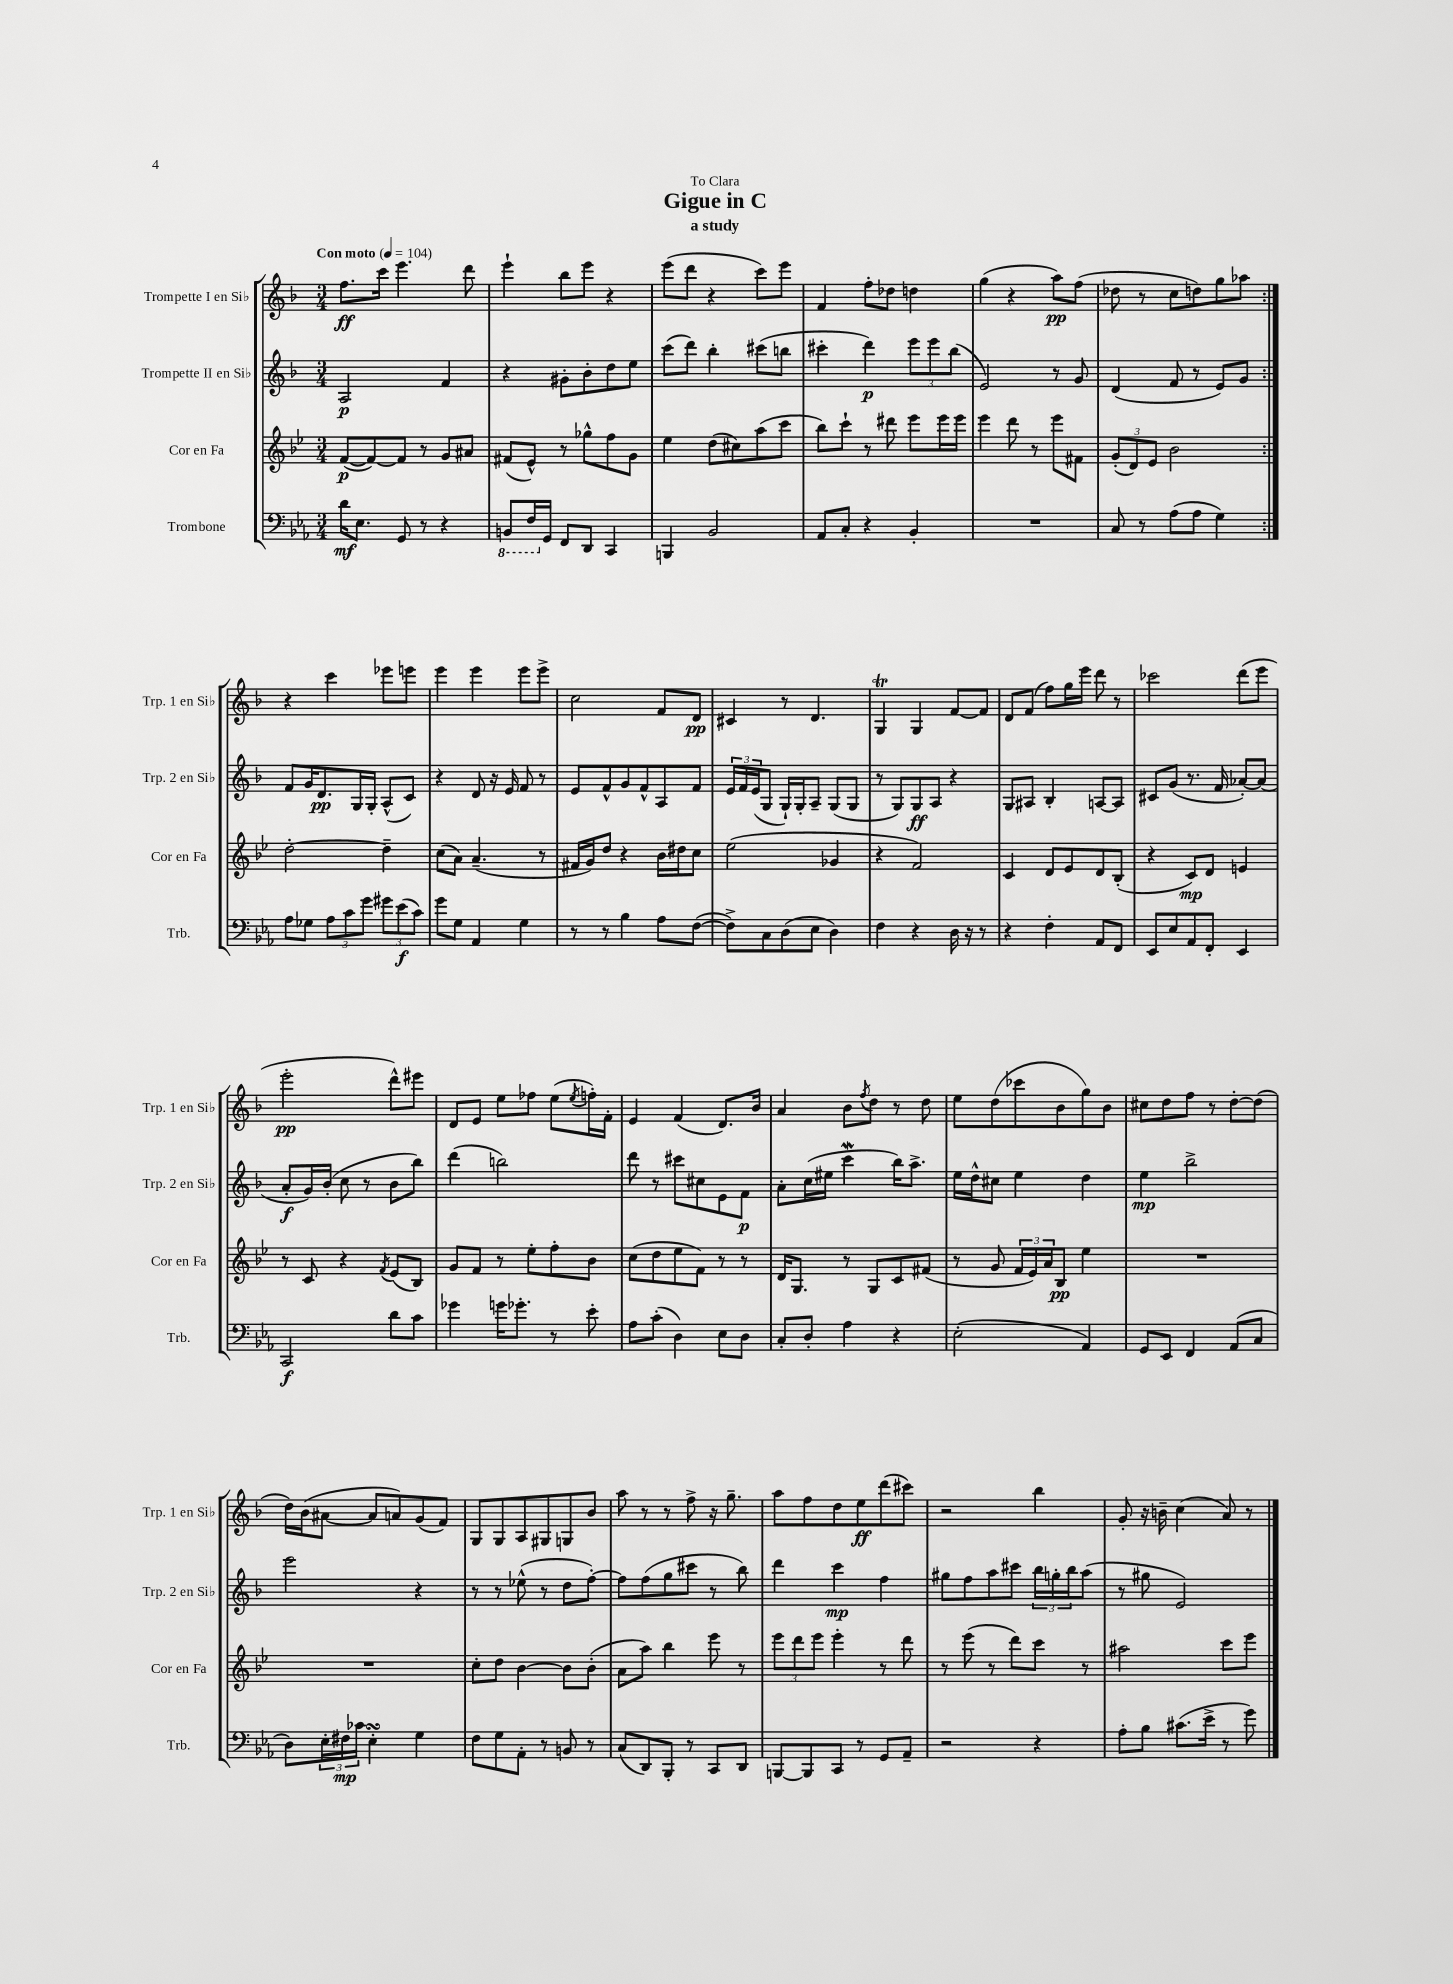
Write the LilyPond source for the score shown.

\header { title = "Gigue in C" subtitle = "a study" dedication = "To Clara" }
<<
\new StaffGroup <<
\new Staff = "s0" \with { instrumentName = "Trompette I en Sib" shortInstrumentName = "Trp. 1 en Sib" } {
    \clef treble \key f \major \numericTimeSignature \time 3/4 \tempo "Con moto" 4 = 104
    \repeat volta 2 { f''8.\ff c'''16 e'''4. d'''8 |
    e'''4-! bes''8 e'''8 r4 |
    e'''8( d'''8 r4 c'''8) e'''8 |
    f'4 f''8-. des''8 d''4 |
    g''4( r4 a''8\pp) f''8( |
    des''8 r8 c''8 d''8) g''8 aes''8 | }
    r4 c'''4 ees'''8 e'''8 |
    e'''4 e'''4 e'''8 e'''8-> |
    c''2 f'8 d'8\pp |
    cis'4 r8 d'4. |
    g4\trill g4 f'8~ f'8 |
    d'8 f'8( f''8) g''16 e'''16 d'''8 r8 |
    ces'''2 d'''8( e'''8 |
    e'''2-.\pp d'''8-^) eis'''8 |
    d'8 e'8 e''8 fes''8 e''8( \acciaccatura { e''8 } f''16-.) f'16-. |
    e'4 f'4( d'8.) bes'16 |
    a'4 bes'8 \acciaccatura { f''8 } d''8 r8 d''8 |
    e''8 d''8( ces'''8 bes'8 g''8) bes'8 |
    cis''8 d''8 f''8 r8 d''8~-. d''8( |
    d''16) bes'16( ais'8~ ais'8 a'8) g'8( f'8) |
    g8 g8 a8 gis8 g8 bes'8 |
    a''8 r8 r8 f''8-> r16 g''8.-- |
    a''8 f''8 d''8 e''8\ff d'''8( cis'''8) |
    r2 bes''4 |
    g'8-. r16 b'16-- c''4( a'8) r8 \bar "|." |
}
\new Staff = "s1" \with { instrumentName = "Trompette II en Sib" shortInstrumentName = "Trp. 2 en Sib" } {
    \clef treble \key f \major \numericTimeSignature \time 3/4
    \repeat volta 2 { a2\p f'4 |
    r4 gis'8-. bes'8-. d''8 e''8 |
    c'''8( d'''8) bes''4-. cis'''8( b''8 |
    cis'''4-. d'''4\p) \tuplet 3/2 { e'''8 e'''8 bes''8( } |
    e'2) r8 g'8 |
    d'4( f'8 r8 e'8) g'8 | }
    f'8 g'16 d'8.\pp g16 g16-. a8-^( c'8) |
    r4 d'8 r16 e'16 f'8 r8 |
    e'8 f'8-^ g'8 f'8-^ a8 f'8 |
    \tuplet 3/2 { e'16 f'16 e'16( } g8 g16-!) g16-. a8-- g8( g8 |
    r8 g8) g8\ff a8 r4 |
    g8 ais8 bes4-. a8~ a8 |
    cis'8 g'8( r8. f'16 aes'8~-.) aes'8( |
    a'8-.\f g'16) bes'16-.( c''8 r8 bes'8 bes''8) |
    d'''4( b''2) |
    d'''8 r8 cis'''8 cis''8 e'8 f'8\p |
    a'8-. c''16( eis''16 c'''4\mordent bes''16) a''8.-> |
    e''16 d''16-^ cis''8 e''4 d''4 |
    e''4\mp bes''2-> |
    e'''2 r4 |
    r8 r8 ees''8-^( r8 d''8 f''8~-.) |
    f''8 f''8( g''8 cis'''8 r8 bes''8) |
    d'''4 c'''4\mp f''4 |
    gis''8 f''8 a''8 cis'''8 \tuplet 3/2 { bes''16 g''16-. bes''16 } a''8( |
    r8 gis''8 e'2) \bar "|." |
}
\new Staff = "s2" \with { instrumentName = "Cor en Fa" shortInstrumentName = "Cor en Fa" } {
    \clef treble \key bes \major \numericTimeSignature \time 3/4
    \repeat volta 2 { f'8~\p( f'8~) f'8 r8 g'8 ais'8 |
    fis'8( ees'8-^) r8 ges''8-^ f''8 g'8 |
    ees''4 d''8( cis''8) a''8( c'''8 |
    bes''8) c'''8-! r8 dis'''8 ees'''8 ees'''16 ees'''16 |
    ees'''4 d'''8 r8 ees'''8 fis'8 |
    \tuplet 3/2 { g'8-.( d'8) ees'8 } bes'2 | }
    d''2~-. d''4-- |
    c''8( a'8) a'4.--( r8 |
    fis'16 g'16) d''8 r4 bes'16 dis''16 c''8 |
    ees''2( ges'4 |
    r4 f'2) |
    c'4 d'8 ees'8 d'8 bes8-.( |
    r4 c'8\mp) d'8 e'4 |
    r8 c'8 r4 \acciaccatura { f'8 } ees'8( bes8) |
    g'8 f'8 r8 ees''8-. f''8-. bes'8 |
    c''8( d''8 ees''8 f'8) r8 r8 |
    d'16 g8. r8 g8 c'8 fis'8( |
    r8 g'8 \tuplet 3/2 { f'16 ees'16) a'16 } bes8\pp ees''4 |
    R2. |
    R2. |
    c''8-. d''8 bes'4~ bes'8 bes'8-.( |
    a'8 a''8) bes''4 ees'''8 r8 |
    \tuplet 3/2 { ees'''8 d'''8 ees'''8 } ees'''4-. r8 d'''8 |
    r8 ees'''8( r8 d'''8) c'''8 r8 |
    ais''2 c'''8 ees'''8 \bar "|." |
}
\new Staff = "s3" \with { instrumentName = "Trombone" shortInstrumentName = "Trb." } {
    \clef bass \key ees \major \numericTimeSignature \time 3/4
    \repeat volta 2 { d'16\mf ees8. g,8 r8 r4 |
    \ottava #-1 b,,8 f,16 \ottava #0 g,16 f,8 d,8 c,4 |
    b,,4 bes,2 |
    aes,8 c8-. r4 bes,4-. |
    R2. |
    c8 r8 aes8( aes8 g4) | }
    aes8 ges8 \tuplet 3/2 { aes8 c'8 g'8 } \tuplet 3/2 { gis'8 ees'8\f( c'8) } |
    g'8 g8 aes,4 g4 |
    r8 r8 bes4 aes8 f8~( |
    f8->) c8 d8( ees8 d4) |
    f4 r4 d16 r16 r8 |
    r4 f4-. aes,8 f,8 |
    ees,8 ees8 aes,8 f,8-. ees,4 |
    c,2\f d'8 c'8 |
    ges'4 g'16 ges'8.-. r8 ees'8-. |
    aes8 c'8-.( d4) ees8 d8 |
    c8-. d8-. aes4 r4 |
    ees2-.( aes,4) |
    g,8 ees,8 f,4 aes,8( c8 |
    d8) \tuplet 3/2 { ees16-. fis16\mp ces'16 } ees4-.\turn g4 |
    f8 g8 aes,8-. r8 b,8 r8 |
    c8( d,8) bes,,8-. r8 c,8 d,8 |
    b,,8~ b,,8 c,8 r8 g,8 aes,8-- |
    r2 r4 |
    aes8-. bes8 cis'8.( ees'16-> r8 g'8) \bar "|." |
}
>>
>>
\layout { \context { \Score \remove "Bar_number_engraver" } }
